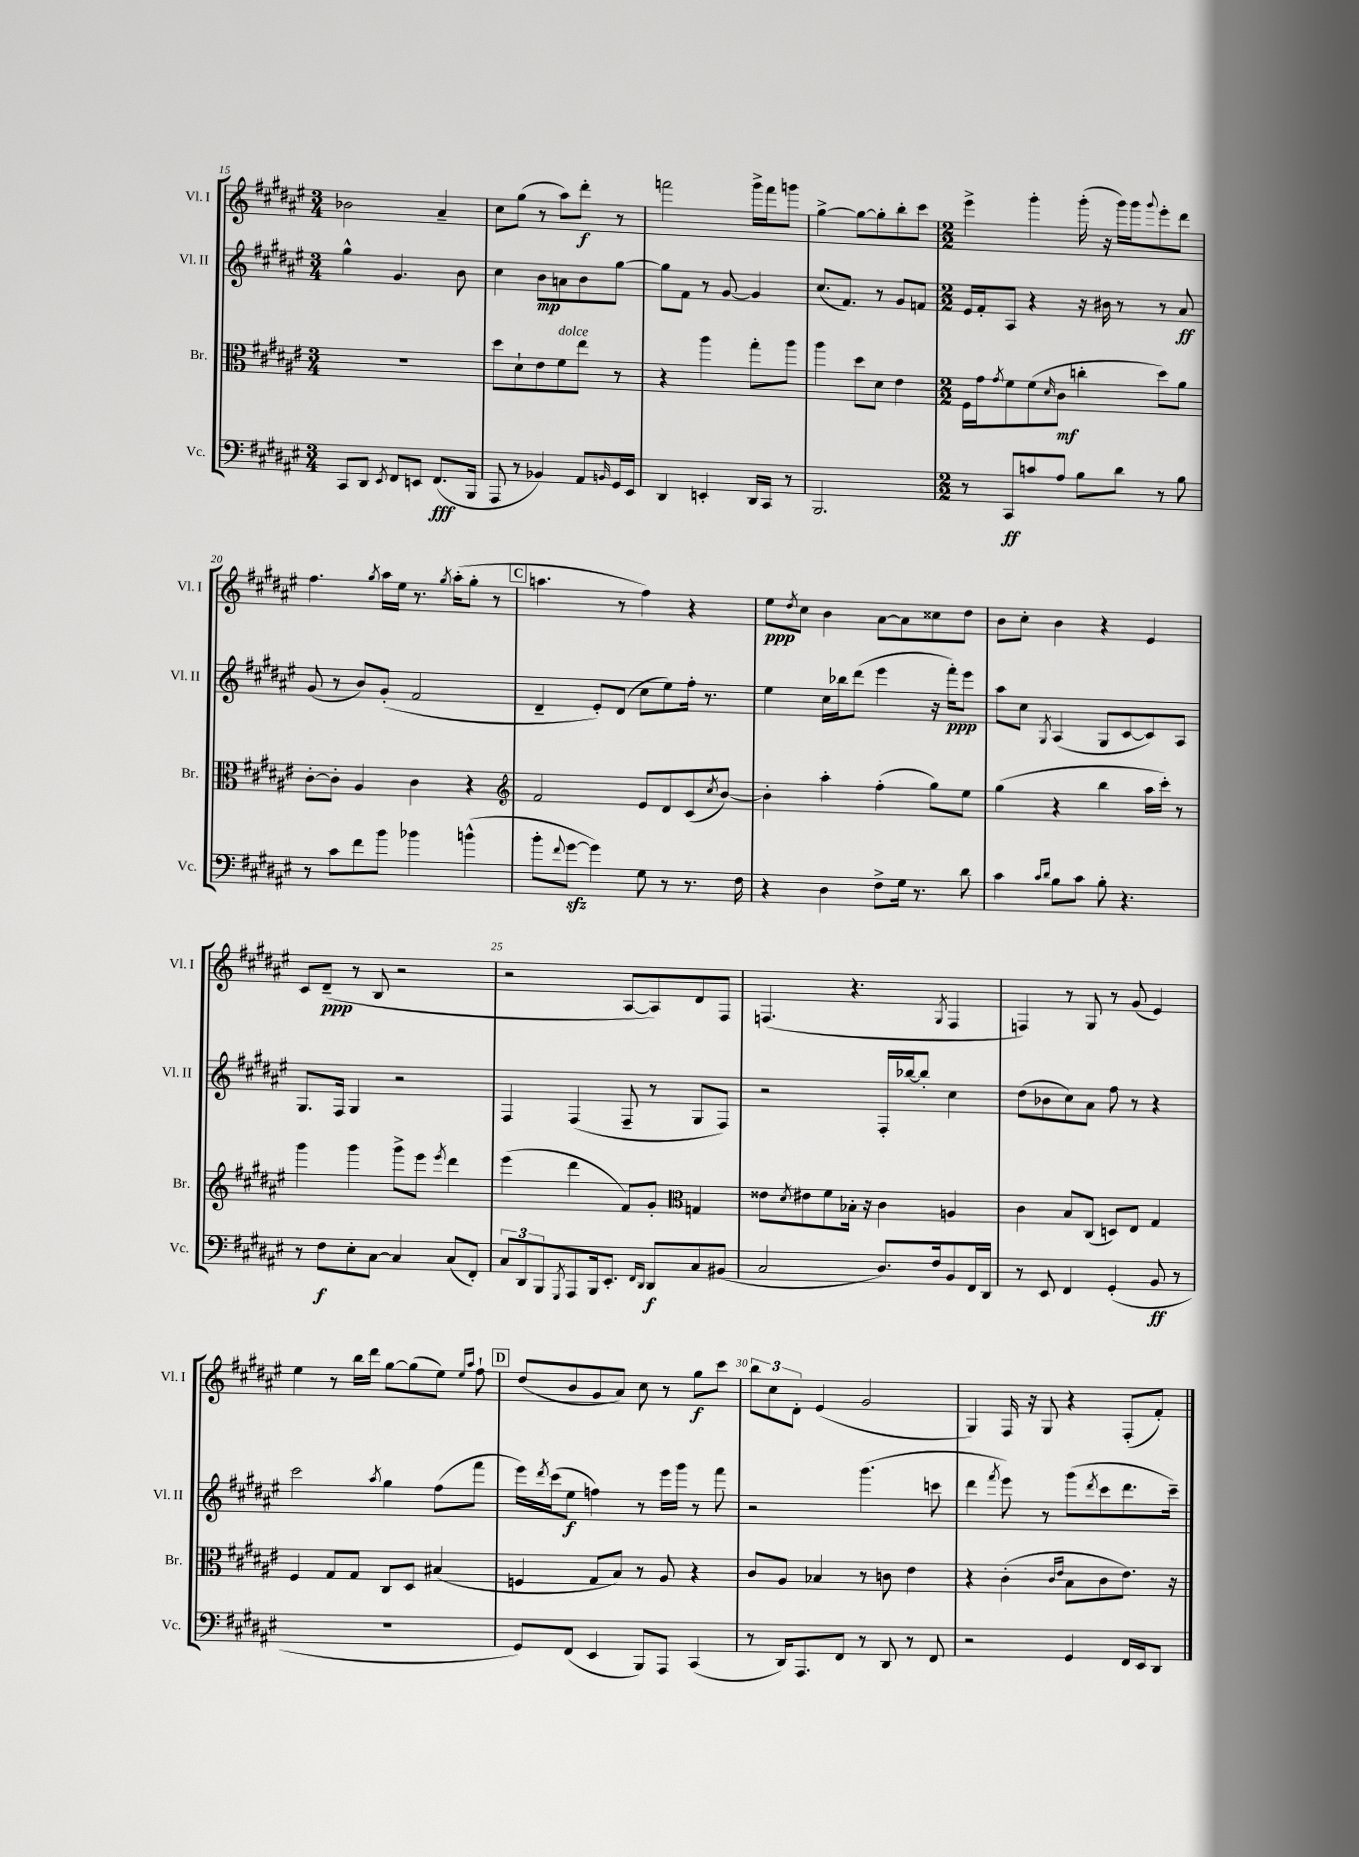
<<
\new StaffGroup <<
\new Staff = "s0" \with { instrumentName = "Vl. I" shortInstrumentName = "Vl. I" } {
    \clef treble \key fis \major \numericTimeSignature \time 3/4
    bes'2 ais'4-- |
    cis''8 gis''8( r8 ais''8) dis'''8-.\f r8 |
    f'''2 gis'''16-> f'''16 g'''8 |
    gis''4~-> gis''8~ gis''8-. b''8-. cis'''8 |
    \numericTimeSignature \time 2/2 eis'''4-> gis'''4-. gis'''16-.( r16 gis'''16) gis'''16 \appoggiatura { gis'''8 } eis'''8-. dis'''8 |
    fis''4. \acciaccatura { gis''8 } ais''16 eis''16 r8. \acciaccatura { gis''8 } ais''16-.( gis''8-. r8 |
    \mark \markup { \box "C" } a''4. r8 fis''4) r4 |
    eis''8\ppp \acciaccatura { dis''8 } cis''8 b'4 ais'8~ ais'8 cisis''8 dis''8 |
    b'8 cis''8-. b'4 r4 eis'4 |
    cis'8 dis'8--\ppp( r8 b8 r2 |
    r2 ais8~ ais8) dis'8 fis8 |
    f4.( r4. \acciaccatura { gis8 } f4 |
    f4) r8 gis8 r8 gis'8( eis'4) |
    eis''4 r8 b''16 dis'''16 gis''8~ gis''8( eis''8) \grace { eis''16 ais''16 } fis''8-! |
    \mark \markup { \box "D" } dis''8( b'8 gis'8 ais'8) cis''8 r8 gis''8\f cis'''8 |
    \tuplet 3/2 { b''8 cis''8 dis'8-. } eis'4( gis'2 |
    gis4) fis16 r16 gis8 r4 fis8-.( fis'8-.) \bar "|." |
}
\new Staff = "s1" \with { instrumentName = "Vl. II" shortInstrumentName = "Vl. II" } {
    \clef treble \key fis \major \numericTimeSignature \time 3/4
    gis''4-^ gis'4. b'8 |
    cis''4 b'8\mp a'8 b'8 gis''8~ |
    gis''8 fis'8 r8 gis'8~ gis'4 |
    cis''8.( fis'8.) r8 gis'8 f'8 |
    \numericTimeSignature \time 2/2 eis'16 fis'16-. ais8 r4 r16 bis'16 r8 r8 ais'8\ff |
    gis'8( r8 b'8) gis'8-.( fis'2 |
    \mark \markup { \box "C" } dis'4-- eis'8-.) dis'8( cis''8 eis''8) fis''16-. r8. |
    eis''4 cis''16 bes''16 dis'''8( eis'''4 r16 fis'''16-.\ppp) eis'''8 |
    ais''8 cis''8 \acciaccatura { gis8 } ais4( gis8 cis'8~ cis'8) ais8 |
    gis8. fis16 gis4 r2 |
    fis4 fis4( fis8-- r8 gis8 fis8) |
    r2 fis16-. bes''16~ bes''8-. cis''4 |
    dis''8( bes'8 cis''8) ais'8 fis''8 r8 r4 |
    cis'''2 \acciaccatura { ais''8 } gis''4 fis''8( fis'''8 |
    \mark \markup { \box "D" } eis'''16) \acciaccatura { dis'''8 } cis'''16( eis''8\f f''4) r8 eis'''16 gis'''16 r8 fis'''8 |
    r2 gis'''4.( c'''8 |
    dis'''4 \acciaccatura { fis'''8 } eis'''8) r8 gis'''8( \acciaccatura { dis'''8 } cis'''8 dis'''8. cis'''16--) \bar "|." |
}
\new Staff = "s2" \with { instrumentName = "Br." shortInstrumentName = "Br." } {
    \clef alto \key fis \major \numericTimeSignature \time 3/4
    R2. |
    dis''8 dis'8-! eis'8 fis'8^\markup { \italic "dolce" } eis''8 r8 |
    r4 ais''4 gis''8-. ais''8 |
    ais''4 dis''8 dis'8 eis'4 |
    \numericTimeSignature \time 2/2 fis16 gis'16 \acciaccatura { gis'8 } fis'8 fis'8( \grace { dis'16 } cis'8\mf c''4-. dis''8) ais'8 |
    cis'8~-. cis'8-. ais4 cis'4 r4 |
    \mark \markup { \box "C" } \clef treble fis'2 eis'8 dis'8 cis'8( \acciaccatura { cis''8 } b'8~) |
    b'4-. ais''4-. fis''4-.( gis''8) eis''8 |
    gis''4( r4 b''4 ais''16 cis'''16-.) r8 |
    gis'''4 gis'''4 gis'''8-> eis'''8 \acciaccatura { eis'''8 } dis'''4 |
    eis'''4( dis'''4 fis'8) gis'8-. \clef alto g4 |
    eisis'8 \acciaccatura { dis'8 } eis'8 fis'8 bes16-. r16 cis'4 a4 |
    cis'4 b8 cis8( d8) eis8 gis4 |
    fis4 gis8 gis8 cis8 dis8 bis4( |
    \mark \markup { \box "D" } f4 gis8 b8) r8 ais8 r4 |
    cis'8 ais8 bes4 r8 c'8 eis'4 |
    r4 cis'4-.( \grace { cis'16 eis'16 } b8 cis'8 eis'8.) r16 \bar "|." |
}
\new Staff = "s3" \with { instrumentName = "Vc." shortInstrumentName = "Vc." } {
    \clef bass \key fis \major \numericTimeSignature \time 3/4
    cis,8 dis,8 \acciaccatura { eis,8 } fis,8 e,8 fis,8.\fff( b,,16 |
    ais,,8 r8 bes,4) ais,8 \grace { b,16 } gis,16 eis,16 |
    dis,4 e,4-. dis,16 cis,16 r8 |
    b,,2. |
    \numericTimeSignature \time 2/2 r8 cis,8\ff c'8 ais8 b8 dis'8 r8 b8 |
    r8 cis'8 fis'8 b'8 bes'4 b'4-^( |
    \mark \markup { \box "C" } b'8-. \appoggiatura { fis'8 } gis'8~\sfz gis'4) gis8 r8 r8. fis16 |
    r4 dis4 fis8-> gis16 r8. dis'8 |
    cis'4 \grace { cis'16 dis'16 } b8 cis'8 b8-. r4. |
    r8 fis8\f eis8-. cis8~ cis4 cis8( fis,8-.) |
    \tuplet 3/2 { cis8 dis,8 b,,8 } \acciaccatura { gis,,8 } ais,,8 b,,16 eis,8.-. \grace { fis,16 dis,16 } dis,8\f cis8 bis,8( |
    cis2 dis8.) fis16 b,8 fis,16 dis,16 |
    r8 eis,8 fis,4 gis,4-.( b,8\ff r8 |
    R1 |
    \mark \markup { \box "D" } gis,8) fis,8( eis,4 b,,8) ais,,8 cis,4( |
    r8 dis,16) ais,,8. fis,8 r8 dis,8 r8 fis,8 |
    r2 gis,4 fis,16 eis,16 dis,8 \bar "|." |
}
>>
>>
\layout { \context { \Score currentBarNumber = #15 \override BarNumber.break-visibility = ##(#f #t #t) barNumberVisibility = #(every-nth-bar-number-visible 5) } }
